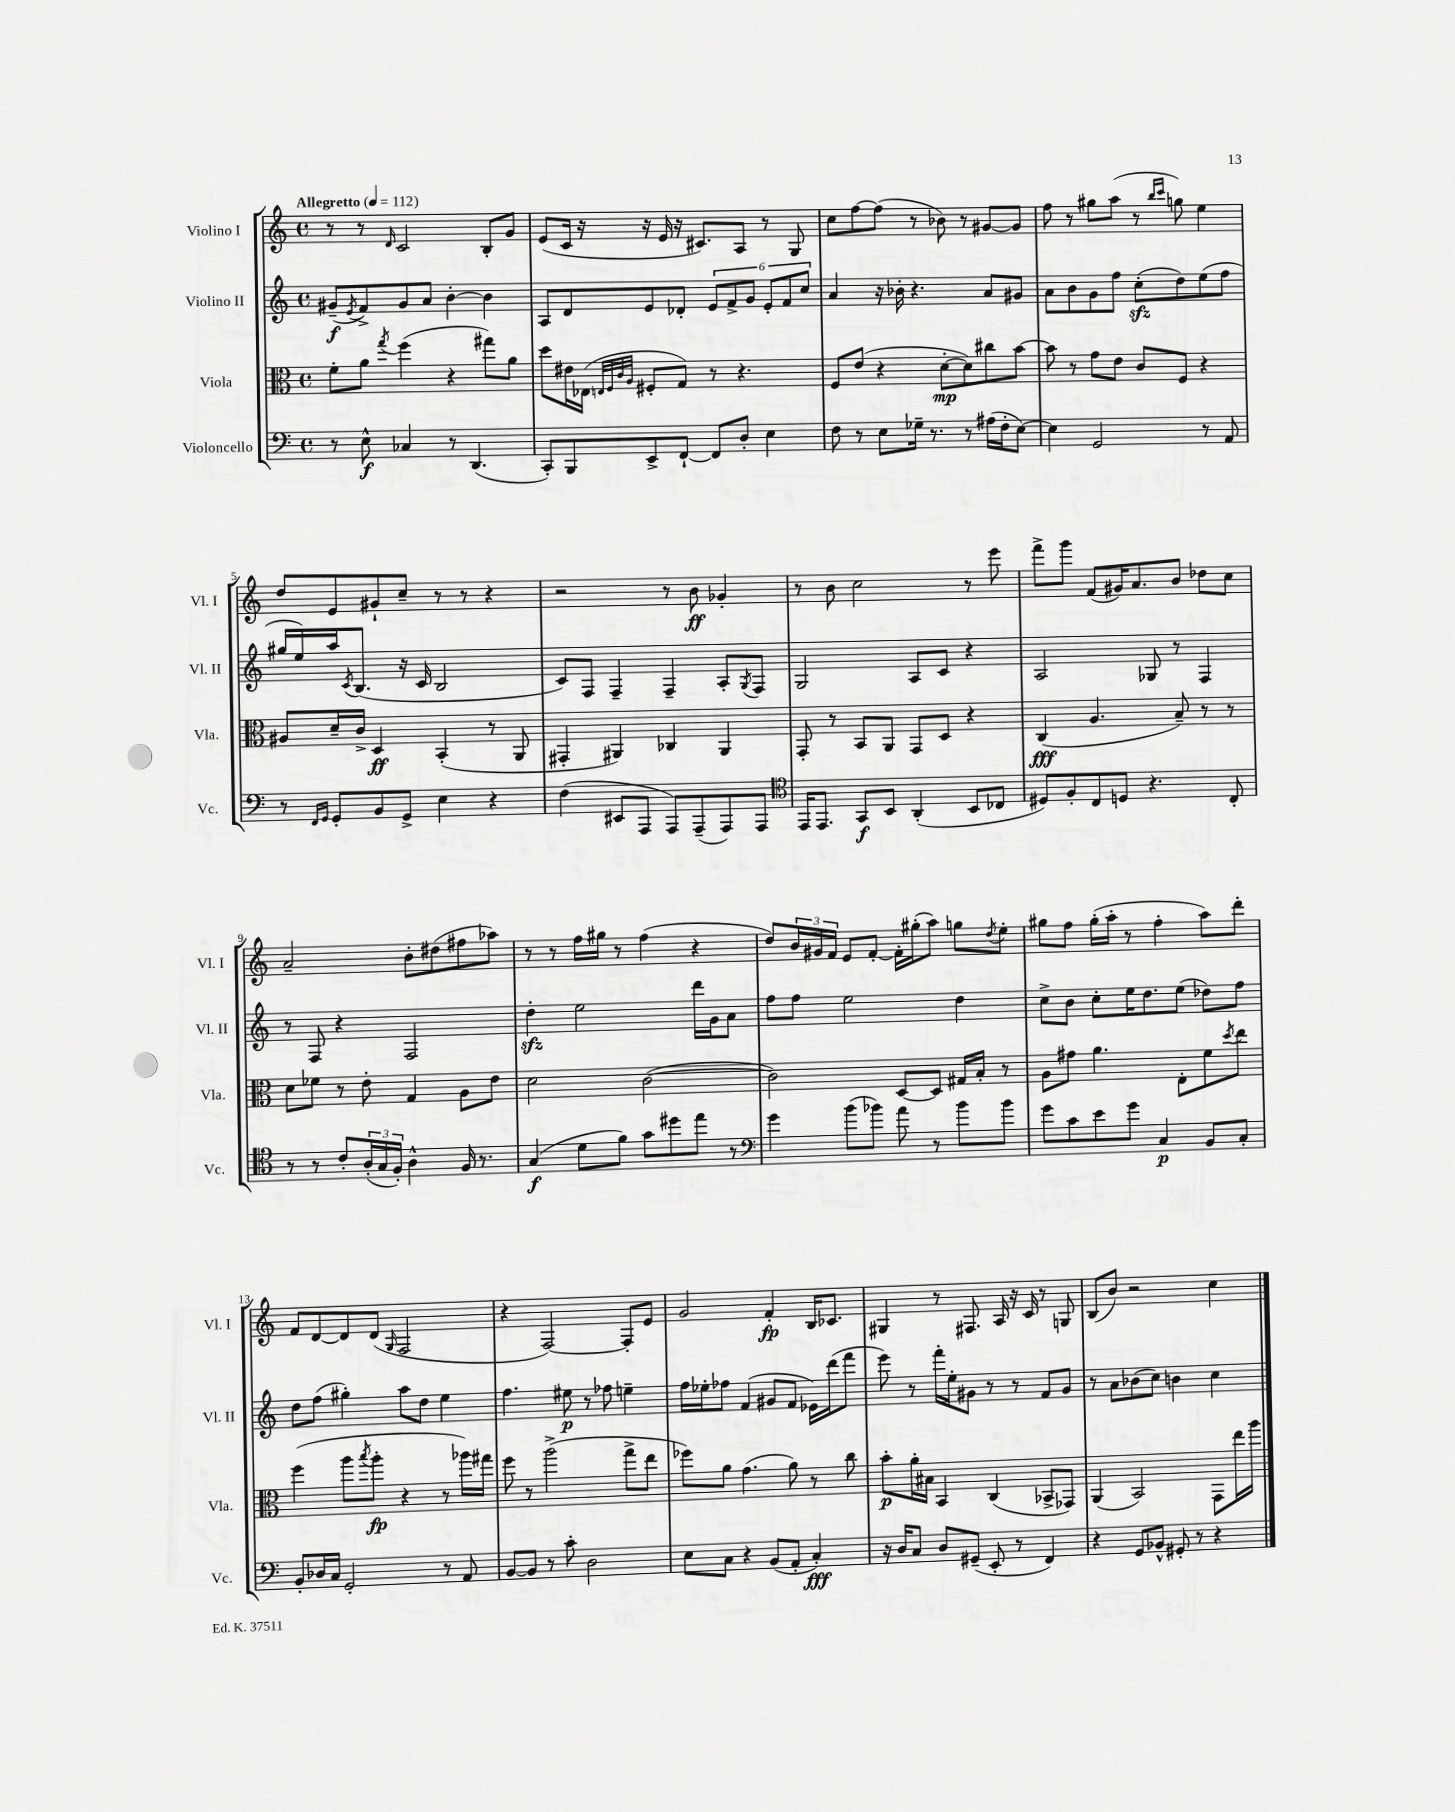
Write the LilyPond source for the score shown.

<<
\new StaffGroup <<
\new Staff = "s0" \with { instrumentName = "Violino I" shortInstrumentName = "Vl. I" } {
    \clef treble \key c \major \defaultTimeSignature \time 4/4 \tempo "Allegretto" 4 = 112
    r8 r8 \grace { d'16 } c'2 b8-. g'8 |
    e'8( c'16 r16 r16 e'16 r16 cis'8.) a8 r8 g8 |
    c''8 f''8~ f''8( r8 bes'8) r8 gis'8~ gis'8 |
    f''8 r8 gis''8 a''8( r8 \grace { b''16 c'''16 } g''8) e''4 |
    d''8 e'8 gis'8-! c''8-- r8 r8 r4 |
    r2 r8 b'8\ff ges'4-. |
    r8 b'8 c''2 r8 e'''8 |
    f'''8-> g'''8 f'8( gis'16) a'8. b'8 des''8 c''8 |
    a'2-- b'8-. dis''8( fis''8 aes''8) |
    r8 r8 f''16 gis''16 r8 f''4( r4 |
    d''8) \tuplet 3/2 { b'16 gis'16 f'16 } e'8 f'8~-. f'16-. gis''16-.( a''8) g''8 \acciaccatura { d''8 } e''8-. |
    gis''8 f''8 gis''16-.( a''16-. r8 f''4-. a''8) d'''8-. |
    f'8 d'8~ d'8 d'8( \grace { g16 } f2 |
    r4 f2~) f8-. e'8 |
    g'2 f'4-.\fp b16 ces'8. |
    gis4 r8 fis8. a16 r16 c'16 r8 g8 |
    b8( b'8) r2 c''4 \bar "|." |
}
\new Staff = "s1" \with { instrumentName = "Violino II" shortInstrumentName = "Vl. II" } {
    \clef treble \key c \major \defaultTimeSignature \time 4/4
    gis'8--\f( \acciaccatura { e'8 } f'8->) gis'8 a'8 b'4~-. b'4 |
    a8 d'8 e'8 des'8-. \tuplet 6/4 { e'8 f'8-> g'8 e'8-. f'8 c''8 } |
    a'4 r16 bes'16-. r4. a'8 gis'8 |
    a'8 b'8 g'8 f''8 c''8-.\sfz( d''8) e''8( f''8 |
    gis''16 e''16) a''16 \acciaccatura { c'8 } b8.( r16 c'16 b2 |
    c'8) f8 f4-- f4-- a8-. \acciaccatura { g8 } f8 |
    g2 a8 c'8 r4 |
    a2 ges8 r8 f4 |
    r8 f8 r4 f2 |
    d''4-.\sfz e''2 d'''16 g'16 a'8 |
    f''8 f''8 e''2 d''4 |
    c''8-> b'8 c''8-. e''16 d''8. e''8( des''8) f''8 |
    d''8 f''8( gis''4-.) a''8 d''8 e''4 |
    f''4. eis''8\p r8 fes''8 e''4-- |
    f''16 ees''16-. fes''8 f'4( gis'8 f'8 ees'16) d'''16( f'''8 |
    e'''8) r8 f'''16-. e''16-. gis'8 r8 r8 f'8 gis'8 |
    r8 a'8 bes'8( c''8) b'4 c''4 \bar "|." |
}
\new Staff = "s2" \with { instrumentName = "Viola" shortInstrumentName = "Vla." } {
    \clef alto \key c \major \defaultTimeSignature \time 4/4
    f'8-. a'8 \acciaccatura { g''8 } f''4( r4 gis''8) a'8 |
    d''8 eis'16 ees16( \grace { e32 f32 c'32 a32 } fis8-. g8) r8 r4. |
    f8 e'8( r4 d'8~-.\mp d'8) cis''8 b'8~ |
    b'8 r8 g'8 e'8 c'8 f8 r4 |
    ais8 d'16-- c'16-> d4\ff b,4-.( r8 a,8 |
    gis,4-. ais,4) ces4 ais,4 |
    g,8-. r8 b,8 a,8 g,8 d8 r4 |
    c4\fff( a4. b8--) r8 r8 |
    d'8 fes'8 r8 e'8-. g4 a8 e'8 |
    d'2 c'2~( |
    c'2) d8~ d8 gis16 b16-. r8 |
    a8 gis'8 a'4. e8-. f'8 \acciaccatura { d''8 } e''8 |
    f''4( a''8 \acciaccatura { b''8 } a''8-.\fp r4 r8 aes''16) gis''16 |
    f''8 r8 a''2->( g''8-> e''8 |
    fes''8) a'8 g'4.( a'8) r8 c''8 |
    b'8-.\p a'16-. bis16 b,4 c4( bes,8-> ges,8) |
    a,4( b,2) g,8 e''16 a''16 \bar "|." |
}
\new Staff = "s3" \with { instrumentName = "Violoncello" shortInstrumentName = "Vc." } {
    \clef bass \key c \major \defaultTimeSignature \time 4/4
    r8 e8-^\f ces4 r8 d,4.( |
    c,8-.) b,,8 e,8-> f,8~-! f,8 d8-. e4 |
    f8 r8 e8 ges16-- r8. r8 ais16( f16-. e8~) |
    e4 g,2 r8 a,8 |
    r8 \grace { f,16 g,16 } g,8-. b,8 g,8-> e4 r4 |
    f4( eis,8 a,,8 a,,8) a,,8--( a,,8) a,,8 |
    \clef tenor e,16 e,8. g,8\f b,8 a,4-.( b,8 ces8 |
    dis8) f8-. c8 d8 r4. c8-. |
    r8 r8 c'8-. \tuplet 3/2 { a16-.( g16 f16-.) } a4-^ f16 r8. |
    g4\f( d'8 f'8) g'8 dis''8 e''8 r8 |
    \clef bass g'4 b'8( bes'8) a'8 r8 bes'8 bes'8 |
    g'8 c'8 e'8 g'8 c4\p b,8 c8-. |
    b,8-. des16 c16 g,2-. r8 a,8 |
    b,8~ b,8 r8 c'8-. d2 |
    e8 c8 r4 b,8( a,8-. c4-.\fff) |
    r16 d16 c8 d8 gis,8--( e,8-. r8 f,4) |
    r4 g,8 bes,8-^ gis,8-. r8 r4 \bar "|." |
}
>>
>>
